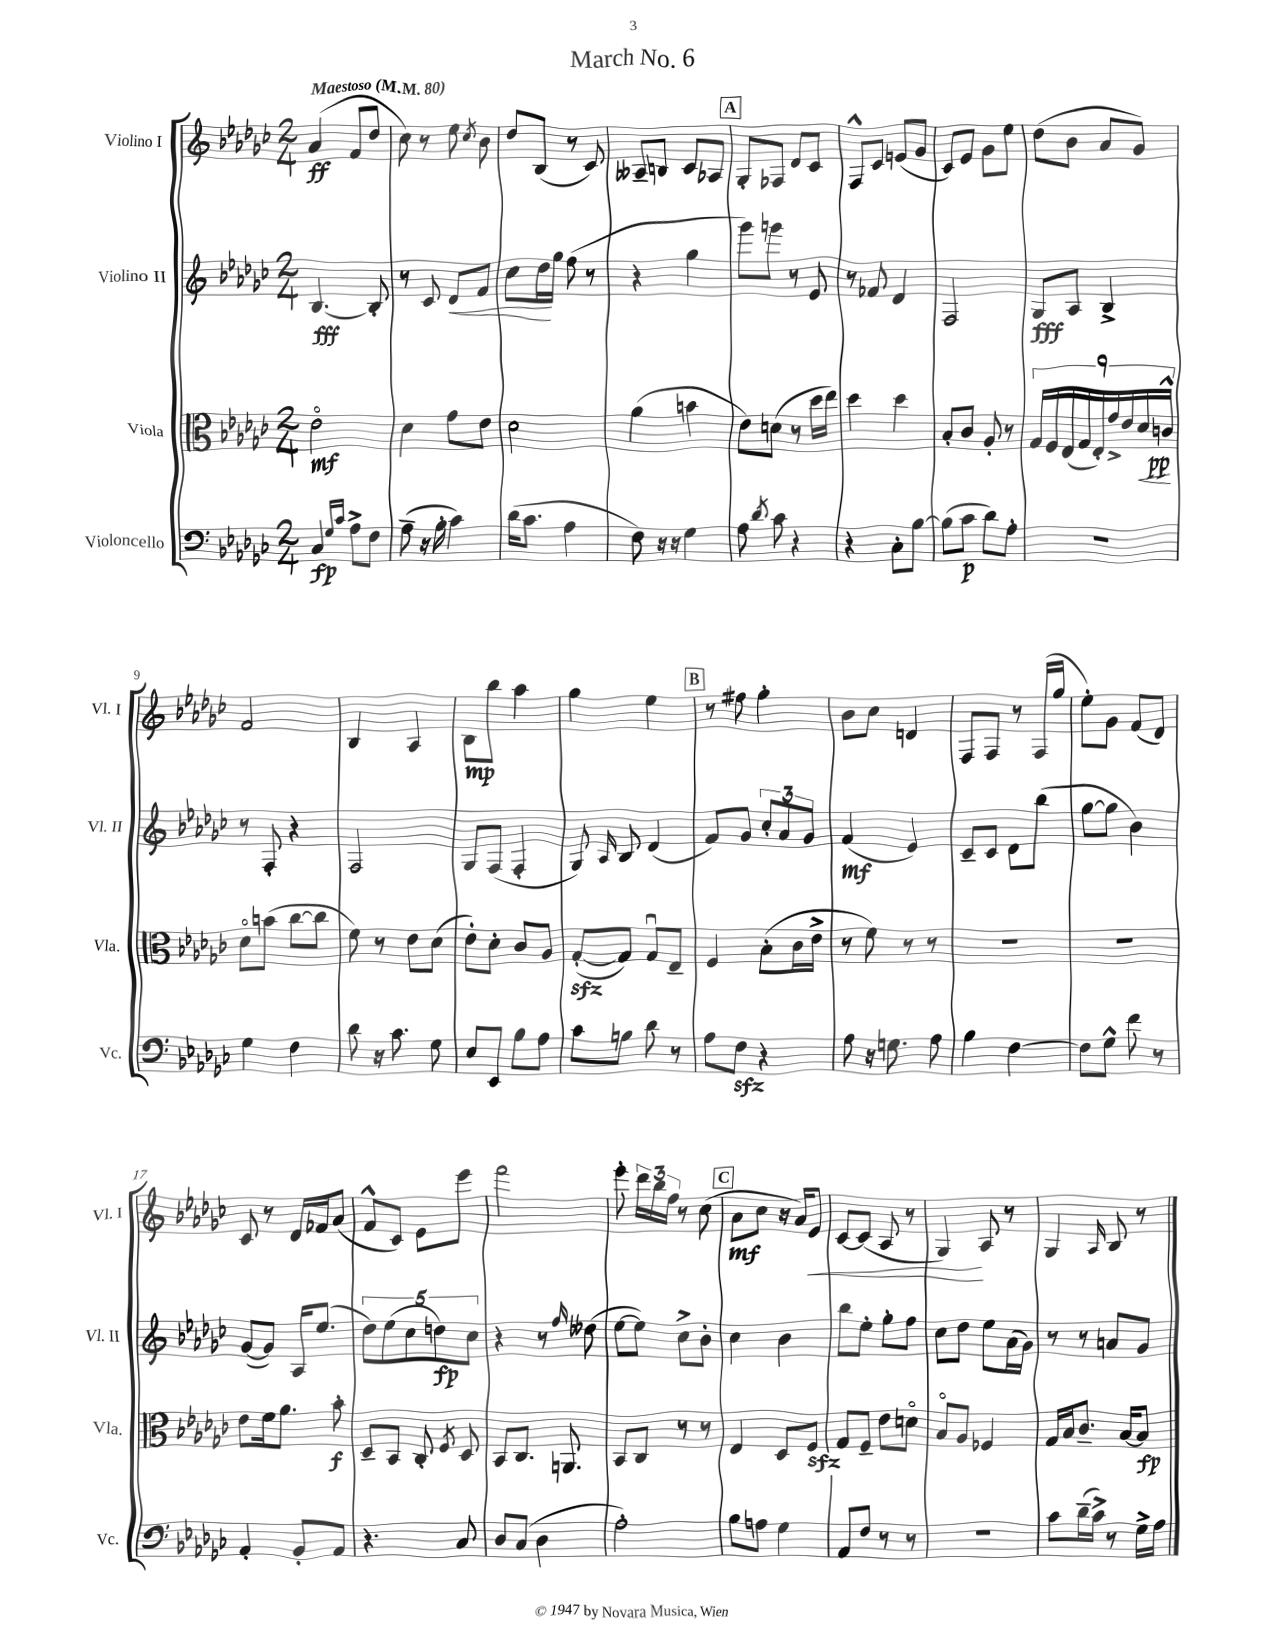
\header { title = "March No. 6" }
<<
\new StaffGroup <<
\new Staff = "s0" \with { instrumentName = "Violino I" shortInstrumentName = "Vl. I" } {
    \clef treble \key ges \major \numericTimeSignature \time 2/4 \tempo "Maestoso" 4 = 80
    \autoBeamOff aes'4\ff( f'8[ des''8] |
    ces''8) r8 ees''8 \acciaccatura { ces''8 } bes'8 |
    des''8[ bes8]( r8 ces'8) |
    aeses8[-- b8] ces'8[ aes8] |
    \mark \markup { \box "A" } ges8[-. fes8] des'8[ ces'8] |
    f8[-^ ces'8] e'8[( ges'8] |
    ces'8[) ees'8] ges'8[ ees''8] |
    des''8[( bes'8] aes'8[ ges'8]) |
    f'2 |
    bes4 aes4 |
    bes8[\mp bes''8] aes''4 |
    ges''4 ees''4 |
    \mark \markup { \box "B" } r8 fis''8 ges''4-. |
    bes'8[ ces''8] d'4 |
    f8[ f8] r8 f16[( ges''16] |
    ees''8[-.) ges'8] f'8[( des'8]) |
    ces'8 r8 des'16[ fes'16 aes'8]( |
    f'8[-^ ces'8]) ees'8[ ees'''8] |
    f'''2 |
    ees'''8-. \tuplet 3/2 { des'''16[ bes''16 f''16] } r8 ces''8( |
    \mark \markup { \box "C" } aes'8[\mf ces''8] r16 aes'16[) ees'8]\< |
    ces'8[~ ces'8]( aes8 r8 |
    ges4\!) aes8 r8 |
    ges4 \grace { aes16 } bes8 r8 \bar "|." |
}
\new Staff = "s1" \with { instrumentName = "Violino II" shortInstrumentName = "Vl. II" } {
    \clef treble \key ges \major \numericTimeSignature \time 2/4
    \autoBeamOff bes4.~\fff bes8-. |
    r8 ces'8 des'8[\< f'8] |
    ces''8[ des''16\! ges''16] f''8( r8 |
    r4 ges''4 |
    \mark \markup { \box "A" } ges'''8[) g'''8] r8 ees'8 |
    r8 fes'8 des'4 |
    f2 |
    ges8[\fff aes8] bes4-> |
    r8 f8-. r4 |
    f2 |
    ges8[ f8]( f4-. |
    ges8) \grace { aes16 } bes8 des'4( |
    \mark \markup { \box "B" } f'8[) ges'8] \tuplet 3/2 { ces''8[-. aes'8 ges'8] } |
    f'4\mf( ees'4) |
    ces'8[-- ces'8] des'8[ bes''8]( |
    ges''8[~ ges''8] bes'4) |
    ges'8[~( ges'8]) aes16[ ees''8.]( |
    \tuplet 5/4 { des''8[) ees''8( ces''8 d''8\fp) ces''8] } |
    r4 r8 \grace { f''16 } deses''8( |
    ees''8[~ ees''8]) ces''8[-> bes'8]-. |
    \mark \markup { \box "C" } ces''4 bes'4 |
    bes''8[ ees''8]-. ges''8[-. f''8] |
    ces''8[ des''8] ees''8[ aes'16( ges'16]) |
    r8 r8 a'8[ ges'8] \bar "|." |
}
\new Staff = "s2" \with { instrumentName = "Viola" shortInstrumentName = "Vla." } {
    \clef alto \key ges \major \numericTimeSignature \time 2/4
    \autoBeamOff ees'2\flageolet\mf |
    des'4 ges'8[ ees'8] |
    des'2 |
    aes'4( b'4 |
    \mark \markup { \box "A" } ees'8[) d'8]( r8 des''16[ ees''16]) |
    des''4 des''4 |
    bes8[-. ces'8] aes8-. r8 |
    \tuplet 9/8 { ges16[ f16 ees16( ges16 ees16-.) ges'16-> ees'16 des'16\< c'16]-^\pp\! } |
    des'8[\flageolet b'8]( ces''8[~ ces''8] |
    f'8) r8 ees'8[ des'8]( |
    ees'8[-.) des'8]-. ces'8[ aes8] |
    ges8[~-.\sfz( ges8]) ges8[\downbow ees8]-- |
    \mark \markup { \box "B" } f4 bes8[-.( ces'16 ees'16]-> |
    r8 f'8) r8 r8 |
    R2 |
    R2 |
    ees'8[ f'16 aes'8.] bes'8-.\f |
    des8[-- bes,8] ces8-. \acciaccatura { f8 } des8 |
    bes,8[ ces8.] a,8. |
    bes,8[ ces8] r8 r8 |
    \mark \markup { \box "C" } ees4 des8[ f8]\sfz |
    ges8[ f8]-- ees'8[ d'8]\flageolet |
    bes8[\flageolet aes8] fes4 |
    ges16[ bes16 ces'8.]-- bes16[~ bes8]\fp \bar "|." |
}
\new Staff = "s3" \with { instrumentName = "Violoncello" shortInstrumentName = "Vc." } {
    \clef bass \key ges \major \numericTimeSignature \time 2/4
    \autoBeamOff ces4\fp \grace { ges16[ ces'16] } aes8[-> f8] |
    aes8--( r16 bes16-. ces'4) |
    des'16[( ces'8.] aes4 |
    f8) r16 r16 ges4 |
    \mark \markup { \box "A" } aes8 \acciaccatura { des'8 } ces'8 r4 |
    r4 ces8[-. bes8]~ |
    bes8[( ces'8]\p des'8[) aes8]-. |
    r2 |
    ges4 f4 |
    des'8 r16 ces'8. ges8 |
    ees8[ ees,8] bes8[ aes8] |
    ces'8[ b8] des'8 r8 |
    \mark \markup { \box "B" } aes8[ f8]\sfz r4 |
    aes8 r16 g8. aes8 |
    bes4 f4~ |
    f8[ ges8]-^ f'8 r8 |
    aes,4-. bes,8[-. aes,8] |
    r4. ces8 |
    des8[ ces8]( des4 |
    aes2-.) |
    \mark \markup { \box "C" } bes8[ a8] ges4 |
    aes,8[ f8] r8 r8 |
    r2 |
    ces'8[ des'16--( ces'16]->) r8 ges16[-> aes16] \bar "|." |
}
>>
>>
